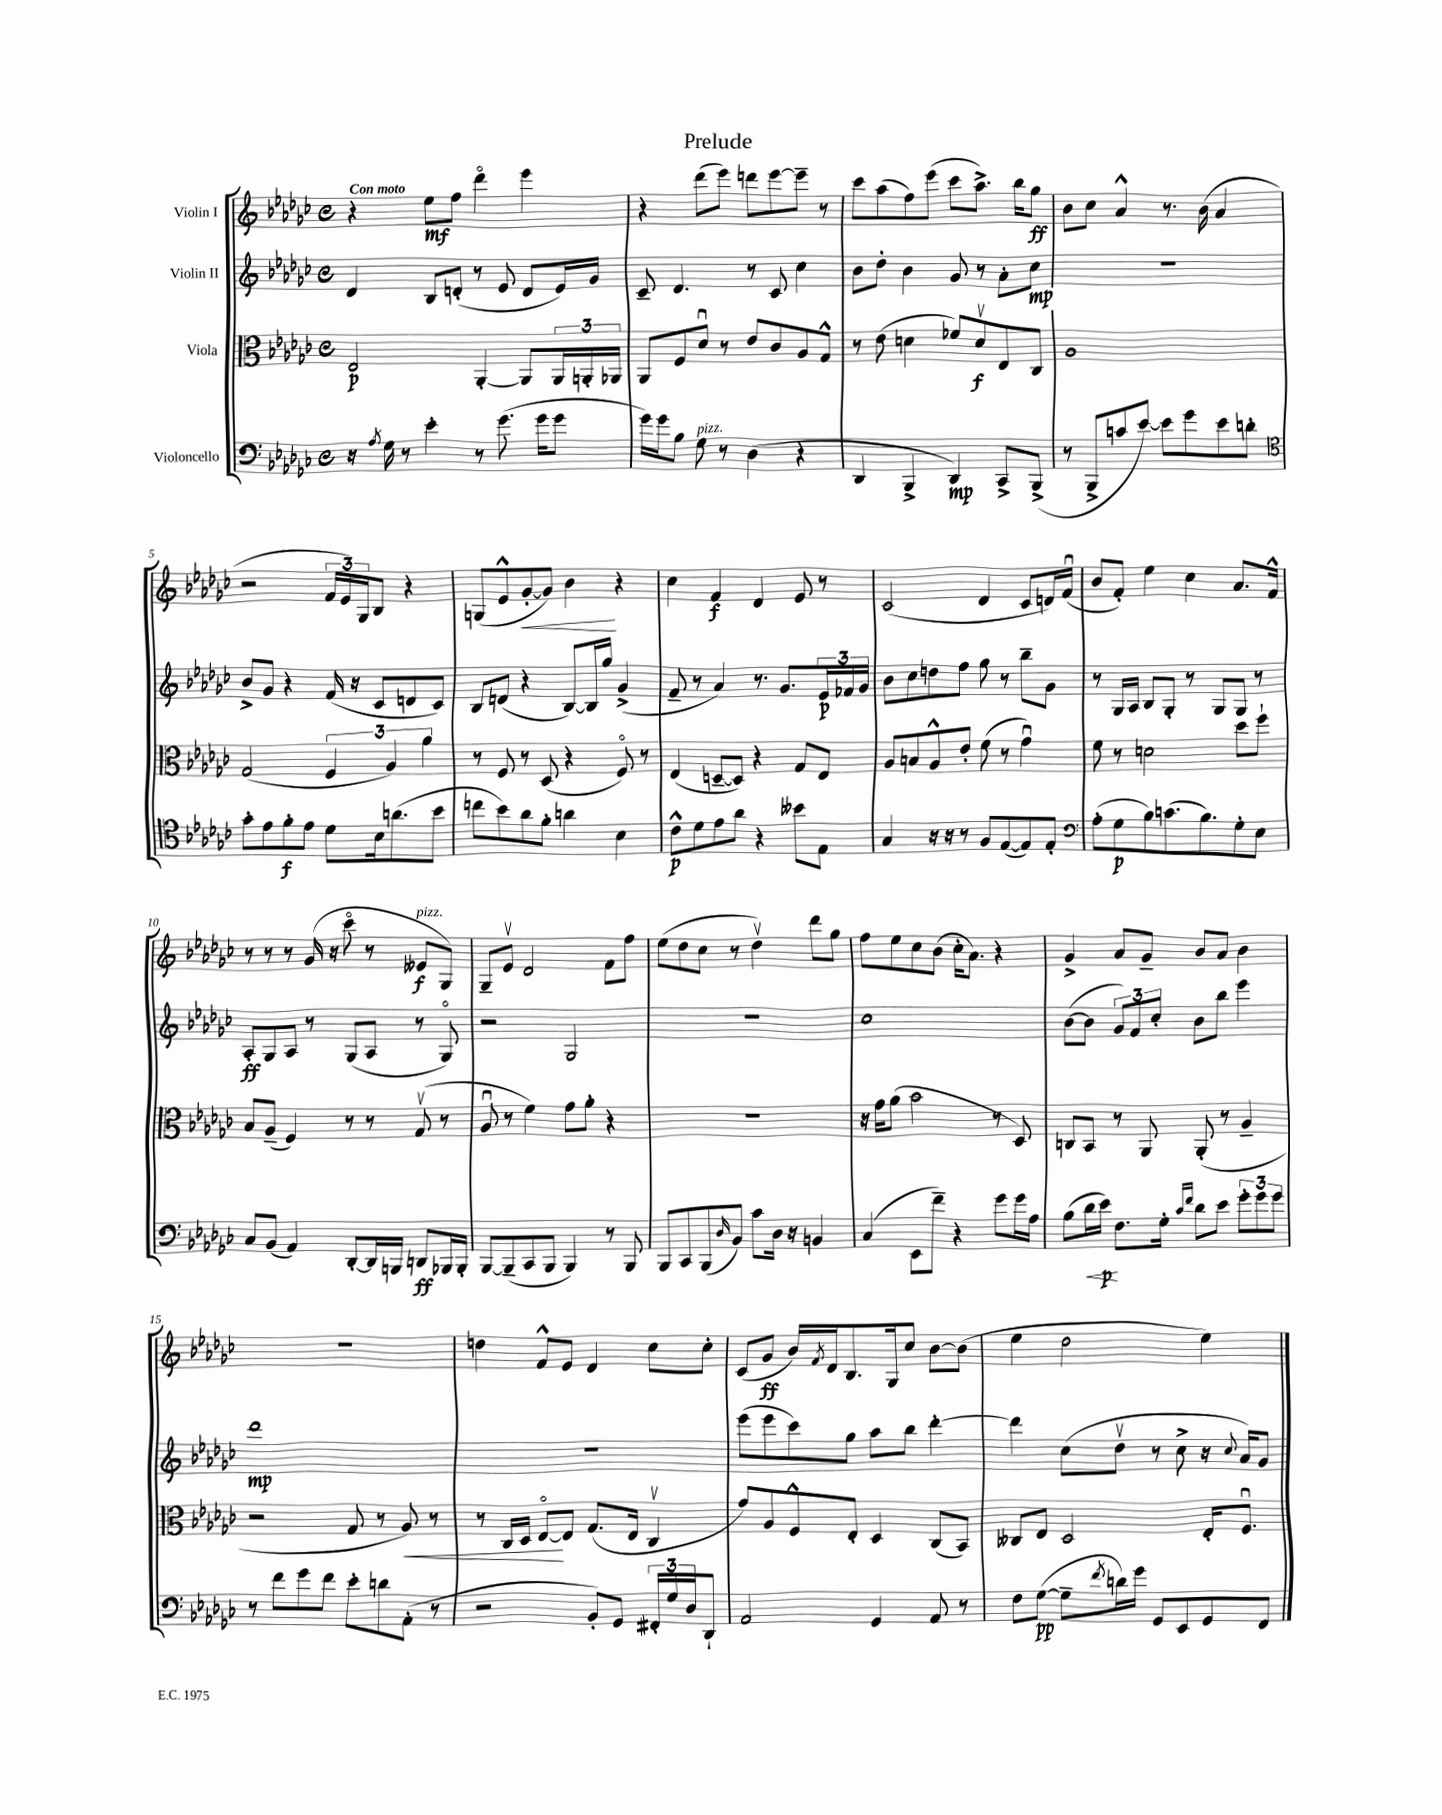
\header { title = "Prelude" }
<<
\new StaffGroup <<
\new Staff = "s0" \with { instrumentName = "Violin I" } {
    \clef treble \key ges \major \defaultTimeSignature \time 4/4 \tempo "Con moto"
    r4 ees''8\mf f''8 des'''4\flageolet ees'''4 |
    r4 des'''8( ees'''8) d'''8 ees'''8~ ees'''8-- r8 |
    ces'''8 aes''8( f''8) ees'''8( ces'''8 aes''8.->) bes''16 ges''8\ff |
    bes'8 ces''8 aes'4-^ r8. bes'16( aes'4 |
    r2 \tuplet 3/2 { f'16 ees'16) ges16 } bes8 r4 |
    g8( ees'8-^ ges'8~-.\< ges'8) bes'4\! r4 |
    ces''4 f'4\f des'4 ees'8 r8 |
    ces'2( des'4 ces'8 d'16) f'16\downbow( |
    bes'8 f'8-.) ees''4 ces''4 aes'8. f'16-^ |
    r8 r8 r8 ges'16( r16 ces'''8\flageolet r8 eeses'8\f^\markup { \italic "pizz." } ges8) |
    ges8-- ees'8\upbow des'2 f'8 f''8 |
    ees''8( des''8 ces''8 r8 des''4\upbow) des'''8 ges''8 |
    f''8 ees''8 ces''8 bes'8( ces''16-. aes'8.) r4 |
    ges'4-> aes'8 ges'8-- bes'8 aes'8 bes'4 |
    R1 |
    d''4 f'8-^ ees'8 des'4 ces''8 ces''8-. |
    ces'8( ges'8\ff bes'16) \acciaccatura { f'8 } des'16 bes8. ges16 ces''8 bes'8~ bes'8( |
    ees''4 des''2 ees''4) \bar "|." |
}
\new Staff = "s1" \with { instrumentName = "Violin II" } {
    \clef treble \key ges \major \defaultTimeSignature \time 4/4
    des'4 bes8 d'8-.( r8 ees'8 d'8 ees'16) ges'16 |
    ces'8-- des'4. r8 ces'8 ces''4 |
    bes'8 des''8-. bes'4 ges'8 r8 aes'8-. ces''8\mp |
    R1 |
    bes'8-> ges'8 r4 f'16( r16 ces'8 d'8 ces'8) |
    bes8 d'8( r4 bes8~) bes16 ges''16 ges'4->( |
    f'8-- r8 aes'4) r8. ges'8. \tuplet 3/2 { ees'16\p fes'16 ges'16 } |
    bes'8 ces''8 d''8 f''8 ges''8 r8 bes''8-- ges'8 |
    r8 ges16 aes16 bes8 ges8-. r8 ges8 ges8 r8 |
    aes8-.\ff ges8 aes8 r8 ges8( aes8 r8 ges8\flageolet) |
    r2 ges2 |
    R1 |
    ces''1 |
    bes'8~( bes'8 \tuplet 3/2 { ges'8) f'8 ces''8-. } bes'8 bes''8 ees'''4 |
    des'''1\mp |
    r1 |
    ees'''8( ees'''8 ces'''8) ges''8 aes''8 bes''8 des'''4~-. |
    des'''4 ces''8( des''8\upbow r8 ces''8-> r16 \appoggiatura { ces''8 } aes'16) ges'8 \bar "|." |
}
\new Staff = "s2" \with { instrumentName = "Viola" } {
    \clef alto \key ges \major \defaultTimeSignature \time 4/4
    ees2\p aes,4~-. aes,8 \tuplet 3/2 { aes,16 a,16-. aes,16 } |
    aes,8 f8 des'8\downbow r8 ees'8 ces'8 aes8 ges8-^ |
    r8 ees'8( d'4 fes'8) d'8\upbow\f ees8 ces8 |
    aes1 |
    ges2( \tuplet 3/2 { f4 aes4) aes'4 } |
    r8 f8 r8 des8( r4 f8\flageolet) r8 |
    ees4( d8~-- d8) r4 ges8 ees8 |
    aes8 b8 aes8-^ ees'8-. f'8( r8 ges'4\downbow) |
    f'8 r8 d'2 des''8 f''8-! |
    bes8 aes8--( f4) r8 r8 ges8\upbow( r8 |
    aes8\downbow r8 f'4) ges'8 aes'8-. r4 |
    R1 |
    r16 ges'16 aes'8( bes'2 r8 des8) |
    c8 bes,8 r8 aes,8 aes,8-.( r8 aes4-- |
    r2 ges8 r8 aes8\<) r8 |
    r8 ces16 des16 ees8~\flageolet\! ees8 ges8.( ees16 ces4\upbow |
    ges'8) aes8 f8-^ ees8-. des4 ces8( bes,8) |
    ceses8 ees8 des2 ees16-. f8.\downbow \bar "|." |
}
\new Staff = "s3" \with { instrumentName = "Violoncello" } {
    \clef bass \key ges \major \defaultTimeSignature \time 4/4
    r16 \acciaccatura { aes8 } ges16 r8 ees'4-. r8 ges'8.( ges'16 ges'8 |
    ges'16) ges'16 bes8 ges8^\markup { \italic "pizz." } r8 des4( r4 |
    des,4 bes,,4-> des,4\mp) ces,8-> bes,,8->( |
    r8 bes,,8-> c'8 ees'8~) ees'8 ges'8 ees'8 d'8-. |
    \clef tenor ges'8-. ees'8 f'8-.\f ees'8 des'8 bes16 a'8.( bes'8 |
    c''8 bes'8) aes'8 f'8-. a'4 bes4 |
    ces'8-^\p des'8 ees'8 aes'8 r4 beses'8 ees8 |
    ges4 r16 r16 r8 f8 ees8~( ees8) ees8-. |
    \clef bass aes8-.( ges8\p bes8) c'8.( bes8.) ges8-. ees8 |
    ces8 bes,8( aes,4) des,8~-. des,16 b,,16 d,8\ff bes,,16 bes,,16-. |
    bes,,8~ bes,,8--( ces,8 bes,,8 bes,,4) r8 bes,,8 |
    bes,,8 ces,8 bes,,8( \grace { des16 } bes,8) ces'8 des16 r16 b,4 |
    ces4( ees,8 f'8--) r4 ges'8 ges'16 aes16 |
    bes8( des'16\< ees'16\p\!) f8. ges16-. \grace { ces'16 f'16 } des'8 ees'8 \tuplet 3/2 { ges'8-. ges'8 ges'8 } |
    r8 f'8 ges'8 f'8 ees'8-. d'8 aes,8-.( r8 |
    r2 bes,8-.) ges,8 \tuplet 3/2 { fis,16-. ges16 des16 } des,8-! |
    aes,2 ges,4 aes,8 r8 |
    f8 ges8~\pp( ges8-- \acciaccatura { f'8 } d'16) ges'16 ges,8 ees,8 ges,8 f,8 \bar "|." |
}
>>
>>
